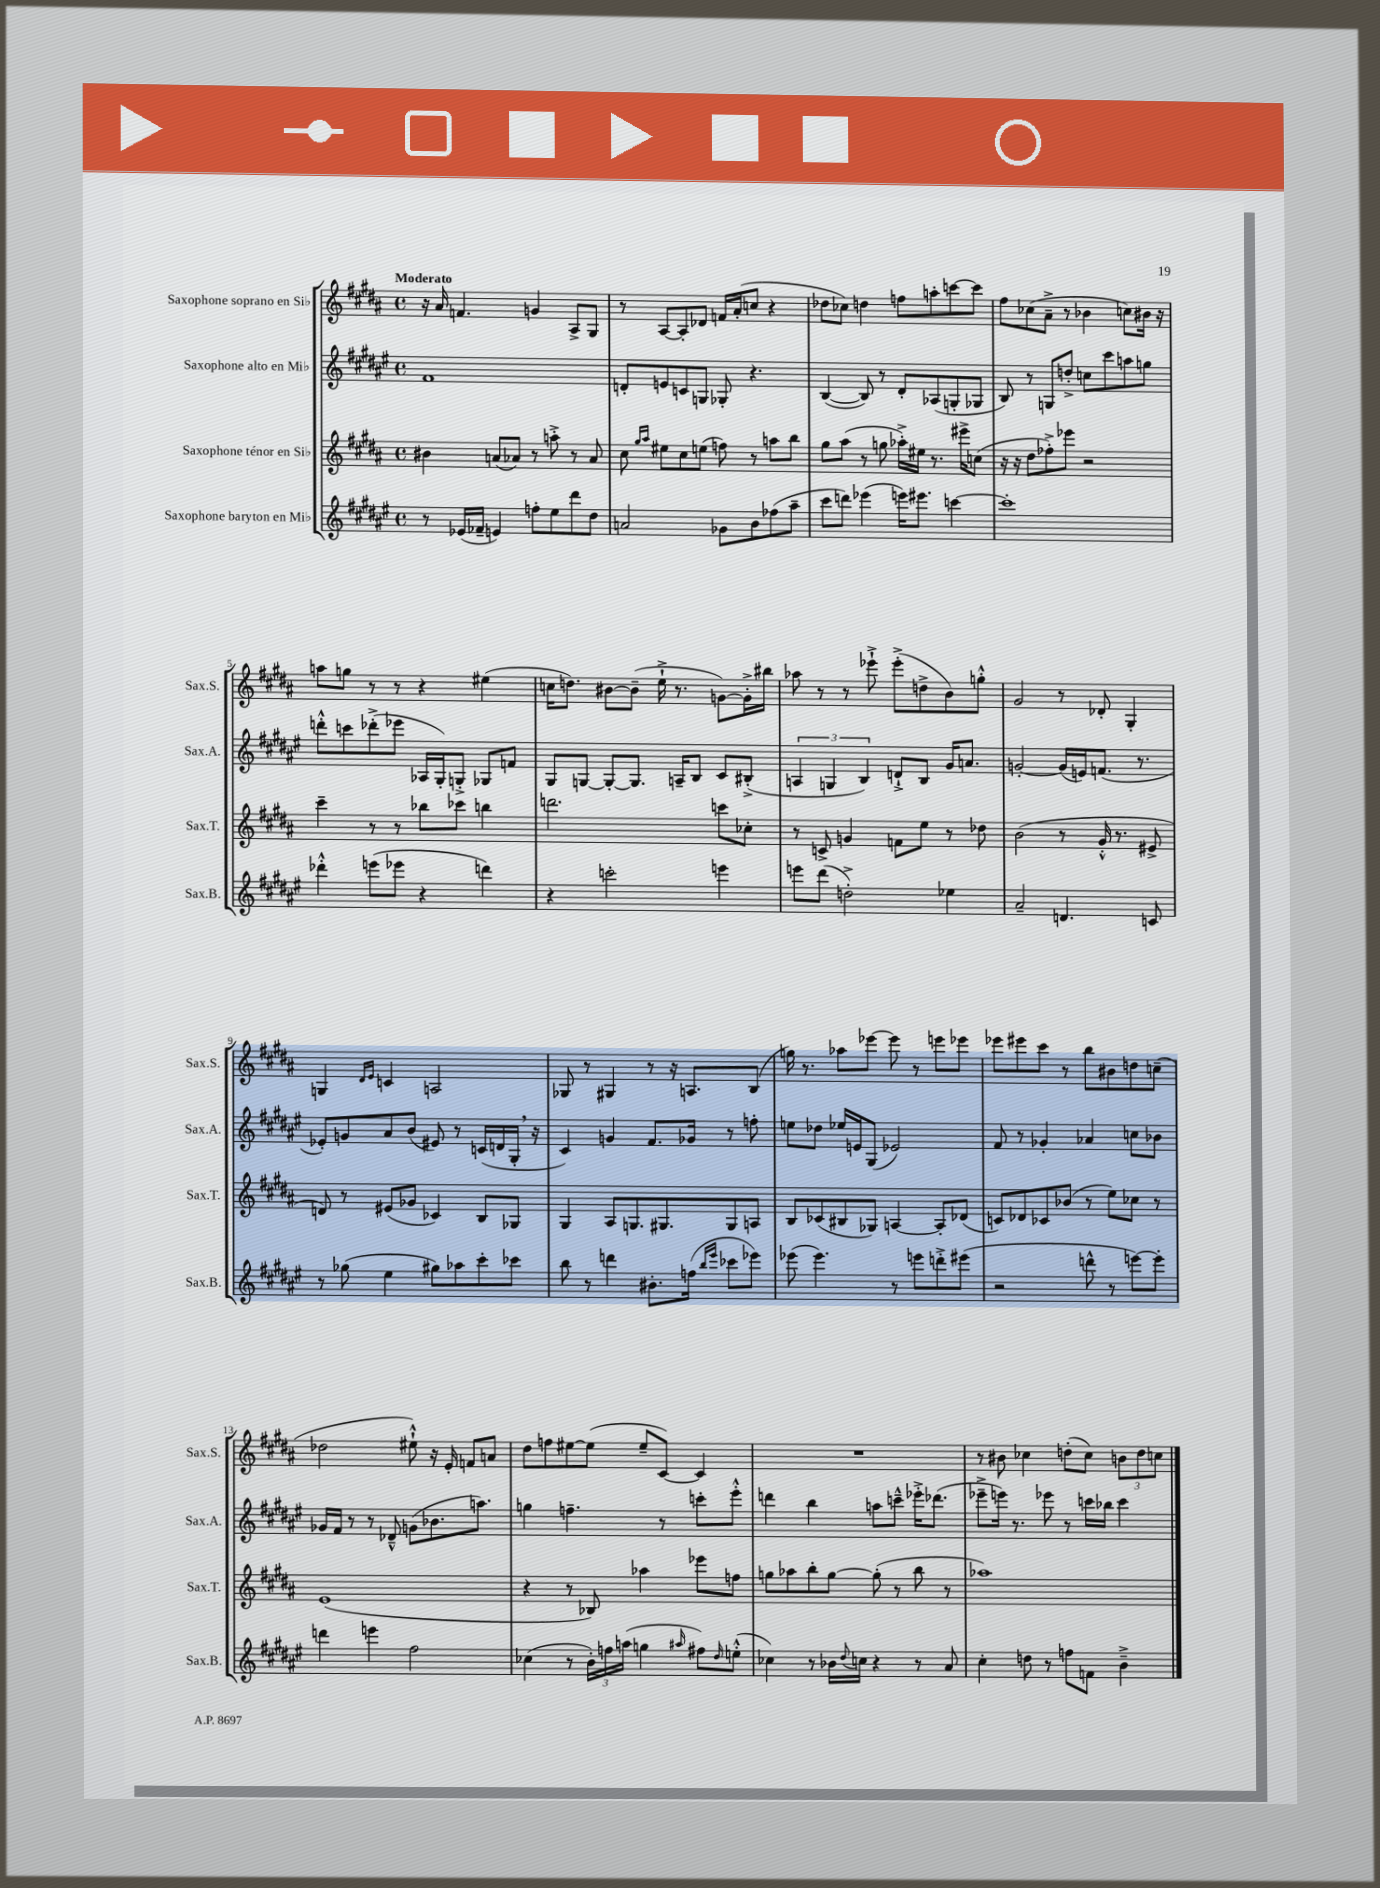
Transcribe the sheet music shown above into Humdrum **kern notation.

**kern	**kern	**kern	**kern
*staff4	*staff3	*staff2	*staff1
*clefG2	*clefG2	*clefG2	*clefG2
*k[f#c#g#d#a#e#]	*k[f#c#g#d#a#]	*k[f#c#g#d#a#e#]	*k[f#c#g#d#a#]
*M4/4	*M4/4	*M4/4	*M4/4
*met(c)	*met(c)	*met(c)	*met(c)
8r	4b#	1f#	16r
.	.	.	16a#
(16e-	.	.	4.f
16f-~	.	.	.
4e)	(8a	.	.
.	8a-)	.	.
8ff'	8r	.	4g
8ee#	8aa'^	.	.
8ddd#	8r	.	8A#^
8dd#	8a-	.	8G#
=	=	=	=
2a	8cc#	8d'	8r
.	16qqgg#	.	.
.	16qqaa#	.	.
.	8ee#	8e	[8A#
.	8cc#	8c	8A#']
.	(8ee	8G	8d-
8g-	8ff)	8G-'	16f
.	.	.	(16a#'
8b	8r	4.r	8cc
(8ff-	8aa	.	4r
8aa#~	8bb	.	.
=	=	=	=
8ccc#	8gg#	([4B	8dd-
8ddd)	(8aa#	.	8cc-)
(4eee-	8r	8B])	4dd
.	8gg	8r	.
16eee)	16aa-'^)	8d#'	8ff
8.eee#	16ee#	.	.
.	8.r	(8A-	8aa'
[4ccc	.	8G'	[8ccc
.	16eee#^	.	.
.	(8cc	8G-	8ccc]
=	=	=	=
1ccc']	16r	8B)	8ff#
.	16r	.	.
.	8dd#	8r	(8cc-
.	8ff-'^)	8G	8a#~^
.	8eee-	8dd'^	8r
.	2r	8cc	4b-
.	.	8ccc#	.
.	.	8aa	8cc)
.	.	8gg	16b#
.	.	.	16r
=	=	=	=
4ddd-'^^	4ccc#~	8ddd'^^	8aa
.	.	8ccc	8gg
(8eee	8r	(8ddd-'^	8r
8eee-	8r	8eee-	8r
4r	8bb-	16A-	4r
.	.	16G#')	.
.	8ccc-	8G'^	.
4ddd)	4bb	8G-	(4ee#
.	.	8f	.
=	=	=	=
4r	2.ddd	8G#	16cc
.	.	.	8.dd)
.	.	[8G	.
2ccc'	.	8G'_	[8b#
.	.	8.G]	(8b#~]
.	.	.	16ee`^
.	.	16A~	8.r
.	.	8B	.
4eee	8ccc	8c#	[8g)
.	8cc-'	(8B#'^	16g'^]
.	.	.	16bb#
=	=	=	=
8eee	8r	6A	8aa-
(8ddd#	8c^	.	8r
.	.	6G	.
2dd'^)	4g	.	8r
.	.	6B)	.
.	.	.	8eee-`^
.	8f	8d`^	(8eee-'^
.	8ee	8B	8dd^
4ee-	8r	16g#	8b)
.	.	8.a	.
.	8dd-	.	8gg'^^
=	=	=	=
2a#~	(2b	[2g'	2g#
4.d	8r	(16g]	8r
.	.	16e)	.
.	16g#'^^	(8.f	8d-'
.	8.r	.	.
.	.	.	4G#'
.	.	8.r	.
8c	8e#^	.	.
=	=	=	=
8r	8d)	8e-')	4G
(8gg-	8r	8g	.
.	.	.	16qqd#
.	.	.	16qqe
4ee#	(8e#	8a#	4c
.	8g-	(8b	.
8gg#)	4c-)	8e#)	2A
8aa-	.	8r	.
8ccc#'	8B	(16c	.
.	.	16d	.
8ccc-	8G-	16G#'	.
.	.	16r	.
=	=	=	=
8bb	4G#	4c#)	8G-
8r	.	.	8r
4ddd	8A#	4g	4G#
.	8.G	.	.
8.b#'	.	8.f#	8r
.	8.G#	.	.
.	.	.	16r
(16ff	.	16g-	8.A
16qqbb	.	.	.
16qqeee#	.	.	.
8ccc-	8G#	8r	.
8eee-)	8A	8ff'	(8B
=	=	=	=
(8eee-	8B	8ee	16gg)
.	.	.	8.r
4.eee-)	(8c-	8dd-	.
.	8B#	16ee-	8aa-
.	.	16e	.
.	8G-)	(8G#	[8eee-
8r	[4A	2e-)	8eee-]
8eee	.	.	8r
8ddd'^	8A']	.	8eee
(8eee#	(8d-	.	8eee-
=	=	=	=
2r	8c)	8f#	8eee-
.	8d-	8r	8eee#
.	8c-	4g-'	8ccc#
.	(8b-	.	8r
8ddd^^	8r	4a-	8bb
8r	8ee)	.	8b#
[8eee)	8cc-	8cc	8dd
8eee']	8r	8b-	(8cc~
=	=	=	=
4ddd	(1e	16g-	2dd-
.	.	16f#	.
.	.	8r	.
4eee	.	8r	.
.	.	8d-~^^	.
2ff#	.	(8g	8ee#`^^)
.	.	8.b-	16r
.	.	.	16e'
.	.	.	8f
.	.	8.aa)	.
.	.	.	8a
=	=	=	=
(4cc-	4r	4gg	8dd#
.	.	.	8ff
8r	8r	4.ff~	[8ee#
24b')	8B-)	.	(8ee#]
24ff	.	.	.
(24aa	.	.	.
4gg	4aa-	.	8ee#~
.	.	8r	[8c#)
16qqaa#	.	.	.
8ff#)	8eee-	8ccc'	4c#]
16qqdd#	.	.	.
(8ee'^^	8ff	8eee#'^^	.
=	=	=	=
4cc-)	8gg	4ddd	1r
.	8aa-	.	.
8r	8bb'	4bb	.
16b-	[8gg	.	.
8qqdd#	.	.	.
16cc	.	.	.
4r	(8gg']	8aa	.
.	8r	8ccc~^^	.
8r	8bb	16eee-'^	.
.	.	(8.ddd-	.
8a#	8r	.	.
=	=	=	=
4cc#'	1aa-)	8eee-~^	8r
.	.	16eee)	8b#
.	.	8.r	.
8dd	.	.	4cc-
8r	.	8eee-	.
8ff	.	8r	(8dd'
8f	.	16ccc	8cc-)
.	.	16bb-	.
4b~^	.	4ccc	12b
.	.	.	12dd
.	.	.	12cc
==	==	==	==
*-	*-	*-	*-
